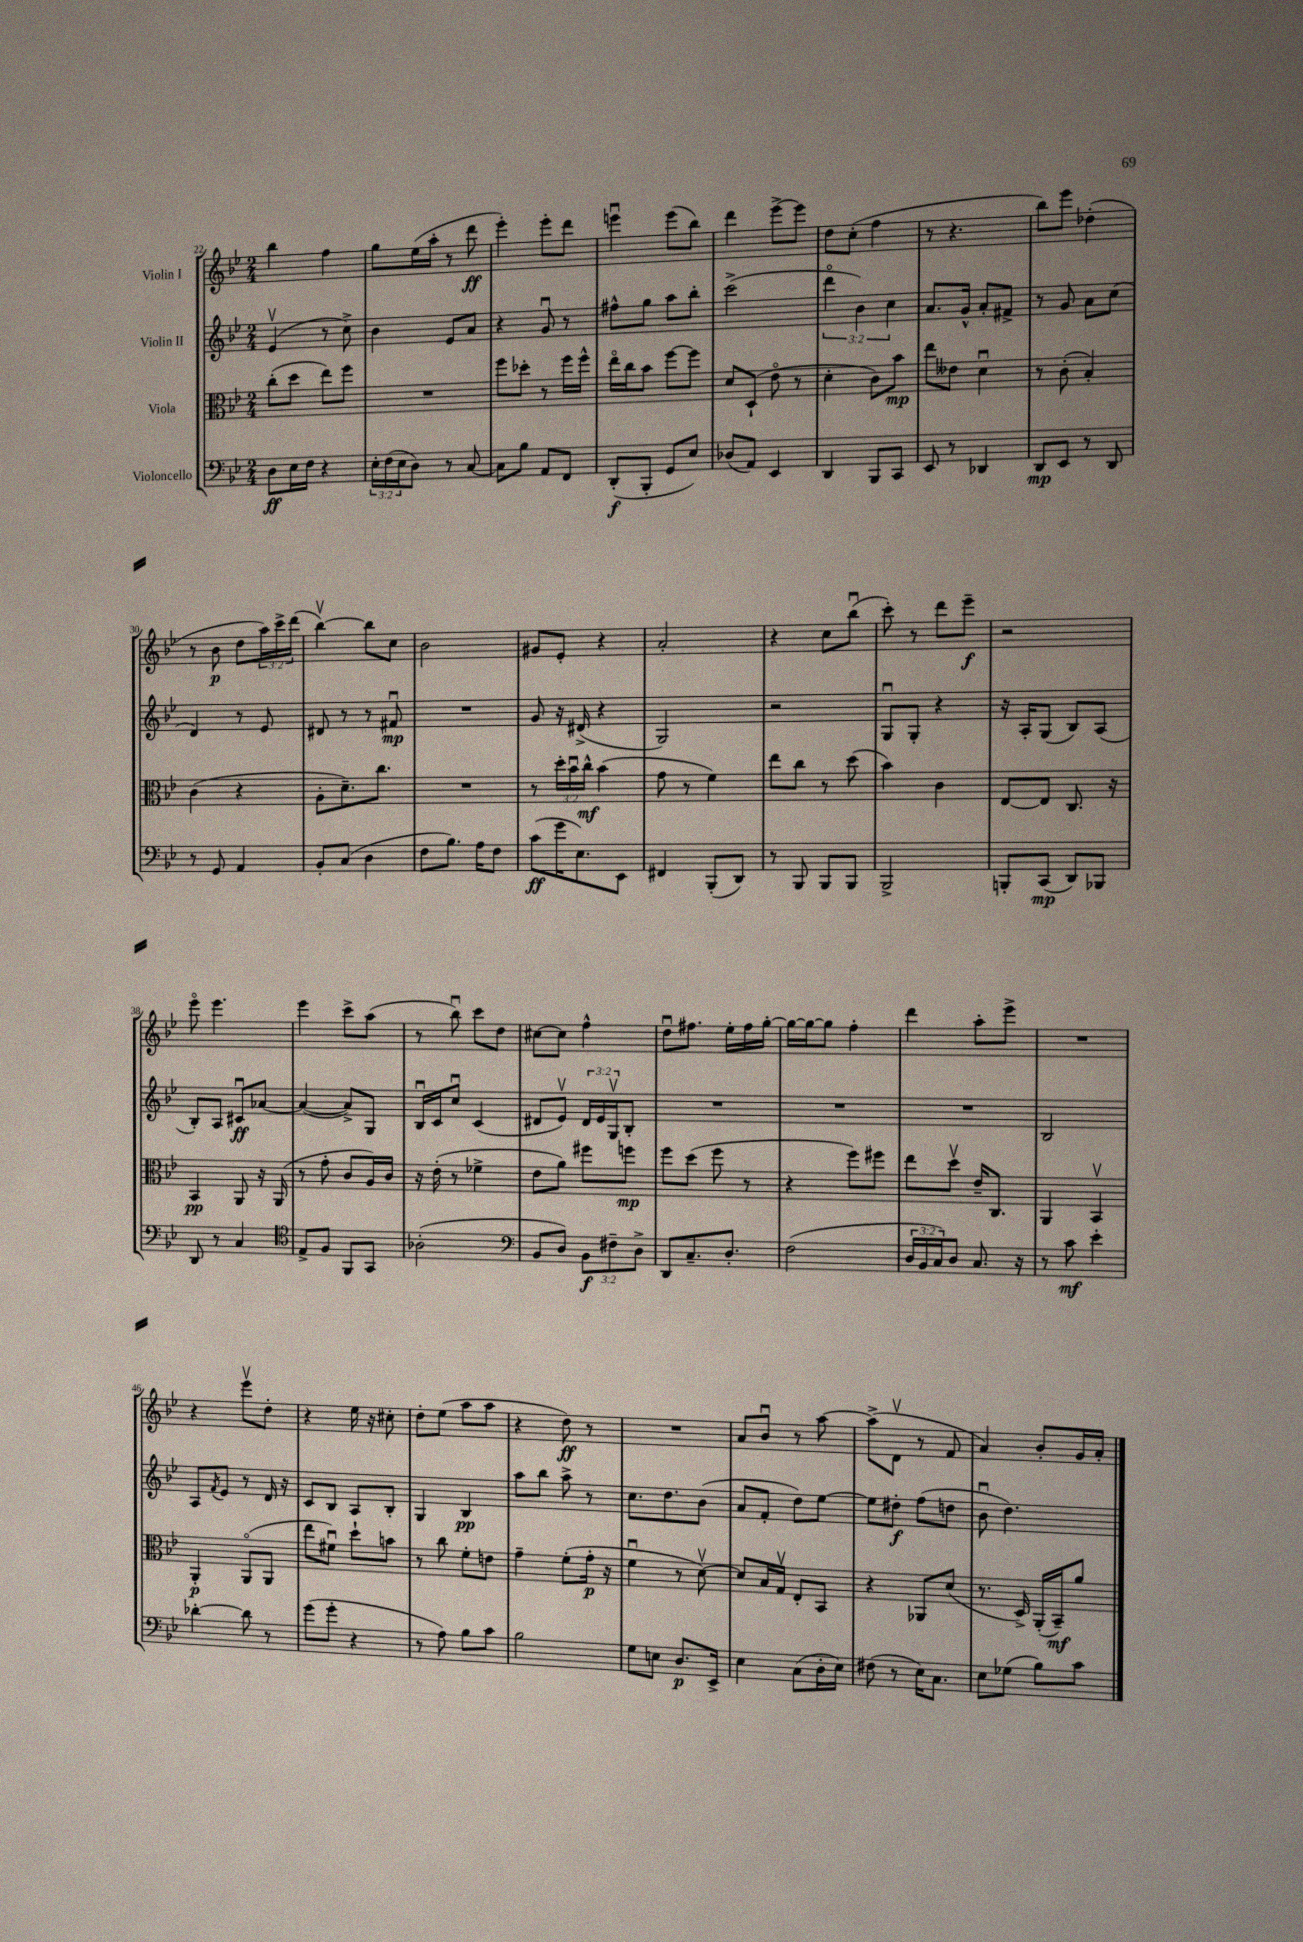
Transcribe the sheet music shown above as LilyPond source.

<<
\new StaffGroup <<
\new Staff = "s0" \with { instrumentName = "Violin I" } {
    \clef treble \key bes \major \numericTimeSignature \time 2/4 \override Staff.TupletNumber.text = #tuplet-number::calc-fraction-text
    bes''4 f''4 |
    g''8 ees''16( a''16-. r8 d'''8\ff |
    ees'''4-.) ees'''8-. d'''8 |
    e'''4\downbow e'''8( bes''8) |
    d'''4 ees'''8~-> ees'''8 |
    d''8 c''8-.( f''4 |
    r8 r4. |
    bes''8) ees'''8 des''4-.( |
    r8 bes'8\p d''8 \tuplet 3/2 { a''16) c'''16-> d'''16( } |
    bes''4~\upbow) bes''8 c''8 |
    bes'2 |
    gis'8 ees'8-. r4 |
    a'2-. |
    r4 c''8 bes''8\downbow( |
    c'''8-.) r8 d'''8 ees'''8--\f |
    r2 |
    ees'''8\flageolet ees'''4. |
    ees'''4 c'''8-> a''8( |
    r8 bes''8\downbow) c'''8 d''8 |
    cis''8~ cis''8 f''4-^ |
    d''8\downbow fis''8. ees''16-. fis''16 g''16~-. |
    g''16~ g''16~ g''8 f''4-. |
    d'''4 a''8-. ees'''8-> |
    R2 |
    r4 ees'''8\upbow d''8-. |
    r4 ees''16 r16 cis''8-. |
    d''8-. ees''8( a''8 a''8 |
    r4 d''8\ff) r8 |
    R2 |
    a'8 bes'8\downbow r8 a''8~ |
    a''8->( d'8\upbow r8 f'8 |
    a'4) bes'8-. g'16 a'16-. \bar "|." |
}
\new Staff = "s1" \with { instrumentName = "Violin II" } {
    \clef treble \key bes \major \numericTimeSignature \time 2/4 \override Staff.TupletNumber.text = #tuplet-number::calc-fraction-text
    ees'4\upbow( r8 c''8->) |
    bes'4 ees'8 a'8 |
    r4 g'8\downbow r8 |
    fis''8-^ g''8 a''8 bes''8-. |
    c'''2->( |
    \tuplet 3/2 { d'''4\flageolet bes'4) c''4 } |
    a'8. g'16-^ a'8-. fis'8-> |
    r8 g'8 a'8 c''8( |
    d'4) r8 ees'8 |
    dis'8 r8 r8 fis'8\downbow\mp |
    R2 |
    g'8 r16 dis'16->( r4 |
    g2) |
    r2 |
    g8\downbow g8-. r4 |
    r16 a16-. g8( bes8) a8( |
    bes8-.) a8 cis'8\downbow\ff aes'8~ |
    aes'4~( aes'8->) g8 |
    bes16\downbow c'16 c''8\downbow c'4( |
    dis'8 ees'8\upbow) \tuplet 3/2 { dis'16 ees'16 g16\upbow } bes8-. |
    R2 |
    R2 |
    R2 |
    bes2 |
    a8 \acciaccatura { f'8 } ees'8 r8 d'16 r16 |
    c'8 bes8 a8 bes8-. |
    g4 bes4\pp |
    a''8 bes''8 a''8-> r8 |
    c''8. d''8. bes'8( |
    a'8 f'8-. d''8) ees''8~ |
    ees''8 dis''8-.\f f''8( d''8 |
    bes'8\downbow d''4.) \bar "|." |
}
\new Staff = "s2" \with { instrumentName = "Viola" } {
    \clef alto \key bes \major \numericTimeSignature \time 2/4 \override Staff.TupletNumber.text = #tuplet-number::calc-fraction-text
    c''8-.( d''8 ees''8) f''8 |
    R2 |
    f''8 des''8-. r8 f''16 f''16-^ |
    ees''16\flageolet c''16 bes'8 f''8~ f''8 |
    d'8 d8-!( ees'8\flageolet r8 |
    d'4-. c'8) bes'8\mp |
    ees''8 eeses'8 d'4\downbow |
    r8 c'8-.( bes4-.) |
    c'4( r4 |
    a8-. d'8.--) c''8. |
    R2 |
    r8 \tuplet 3/2 { d''16-. bes'16\downbow c''16-^\mf } bes'4( |
    g'8 r8 f'4) |
    ees''8 c''8 r8 d''8( |
    bes'4) c'4 |
    ees8~ ees8 c8. r16 |
    bes,4\pp a,8 r16 a,16( |
    r8 g'8-. c'8 a16) c'16 |
    r16 ees'16-.( r8 fes'4-> |
    ees'8 a'8) fis''8 f''8\mp |
    f''8 d''8( f''8 r8 |
    r4 f''8) fis''8 |
    ees''8 d''8\upbow ees'16-- c8. |
    a,4 bes,4\upbow |
    a,4-.\p a,8\flageolet( a,8 |
    ees''8 fis'8\downbow) d''8-! b'8 |
    r8 c''8 f'8-. e'8 |
    g'4-- f'8-.( g'16-.\p r16 |
    f'4\downbow r8 d'8~\upbow) |
    d'8 bes16 g16\upbow ees8-. bes,8 |
    r4 aes,8 d'8( |
    r8. d16->) a,16-.( bes,16--\mf) a'8 \bar "|." |
}
\new Staff = "s3" \with { instrumentName = "Violoncello" } {
    \clef bass \key bes \major \numericTimeSignature \time 2/4 \override Staff.TupletNumber.text = #tuplet-number::calc-fraction-text
    d8\ff ees16 f16 r4 |
    \tuplet 3/2 { ees16-. f16( ees16 } d8) r8 c8~ |
    c8 bes8 a,8 f,8 |
    d,8-.\f( bes,,8-. g,8 ees8) |
    des8( a,8) ees,4 |
    d,4 bes,,8 c,8 |
    ees,8 r8 des,4 |
    d,8\mp ees,8 r8 d,8 |
    r8 g,8 a,4 |
    bes,8-. c8( d4 |
    f8 bes8.) a16 f8 |
    c'8\ff( g'16 ees8.) ees,8 |
    fis,4 bes,,8-.( d,8) |
    r8 bes,,8 bes,,8 bes,,8 |
    bes,,2-> |
    b,,8-. c,8\mp( d,8) bes,,8 |
    d,8 r8 c4 |
    \clef tenor ees8-> f8 f,8 g,8 |
    aes2-.( |
    \clef bass bes,8 d8) \tuplet 3/2 { bes,8\f fis8-- d8-> } |
    d,8 c8.-- d8.-. |
    f2( |
    \tuplet 3/2 { d16 bes,16 c16) } d8 c8. r16 |
    r8 c'8\mf ees'4-. |
    des'4~-. des'8 r8 |
    g'8( g'8-. r4 |
    r8 a8) bes8 c'8 |
    bes2 |
    g8 e8 d8.\p ees,16-> |
    ees4 c8( d16-. ees16) |
    fis8( r8 ees16) c8. |
    ees8 ges8( bes8) c'8 \bar "|." |
}
>>
>>
\layout { \context { \Score currentBarNumber = #22 } }
